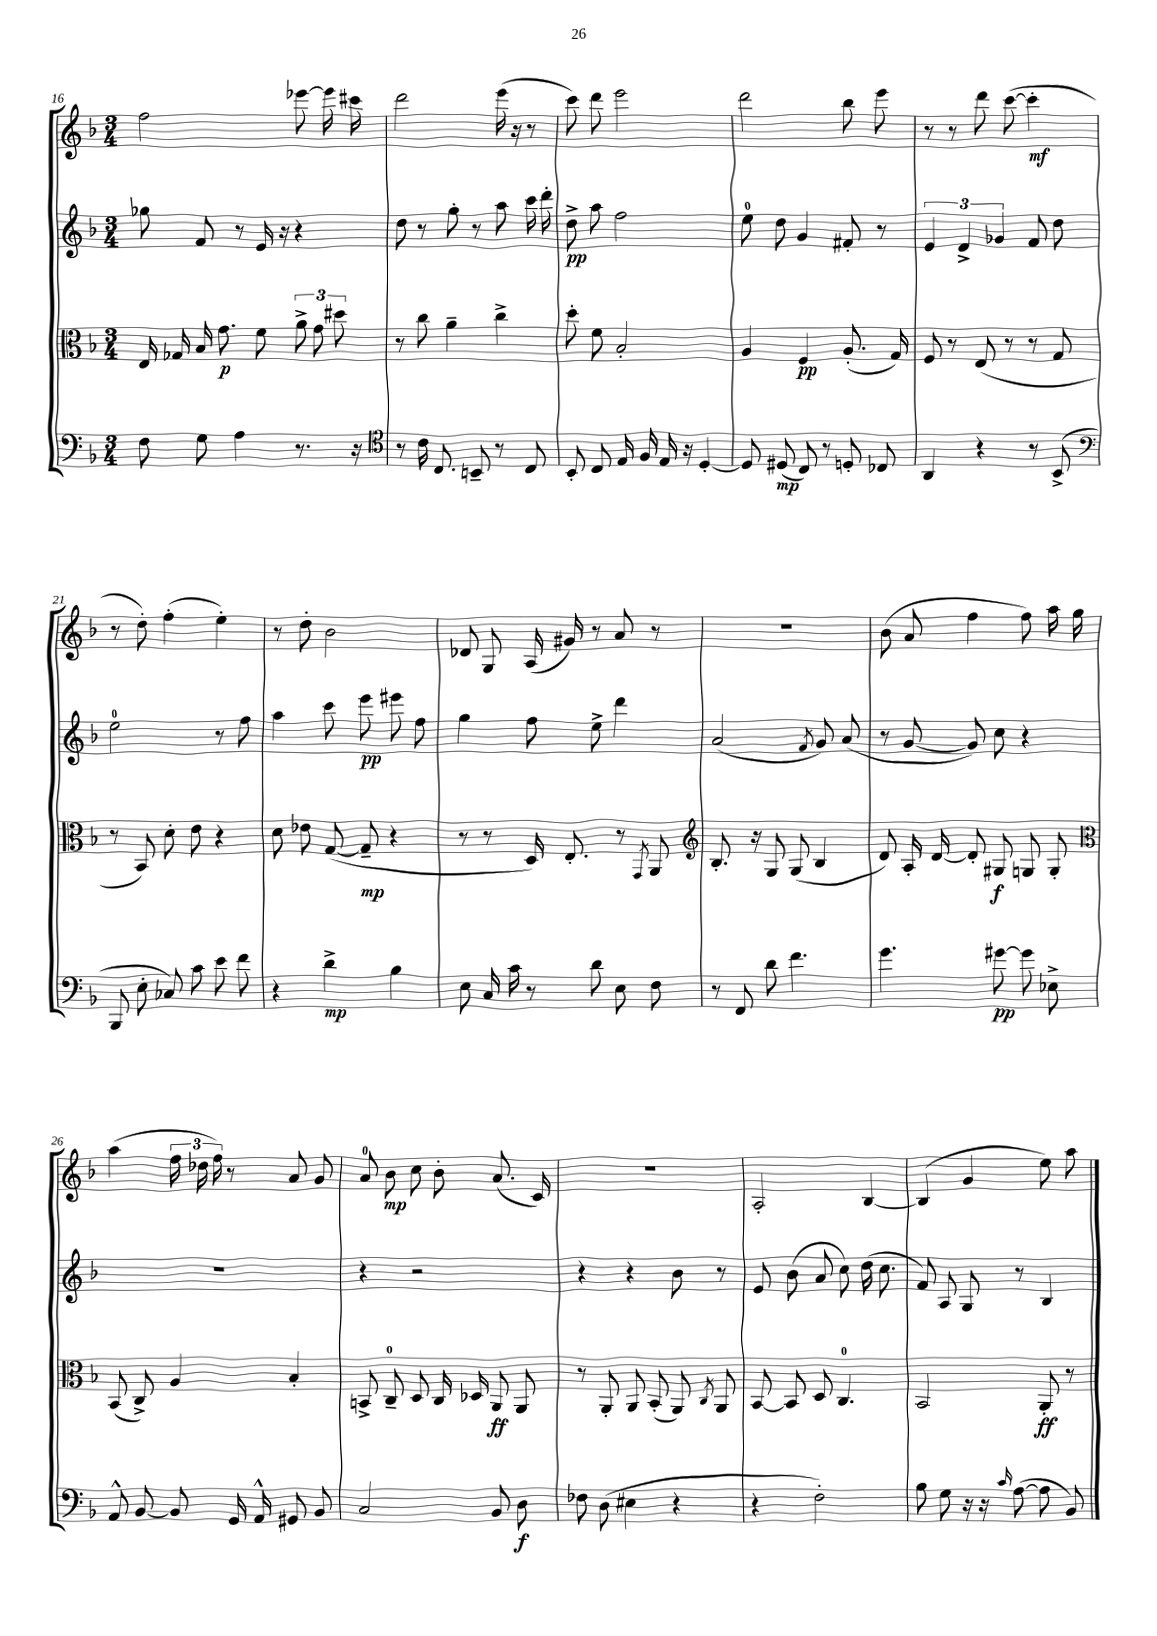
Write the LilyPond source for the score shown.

<<
\new StaffGroup <<
\new Staff = "s0" {
    \clef treble \key f \major \numericTimeSignature \time 3/4
    \autoBeamOff f''2 ees'''8~ ees'''16 cis'''16 |
    d'''2 e'''16( r16 r8 |
    c'''8) d'''8 e'''2 |
    d'''2 bes''8 e'''8 |
    r8 r8 d'''8 c'''8~( c'''4-.\mf |
    r8 d''8-.) f''4-.( e''4-.) |
    r8 d''8-. bes'2 |
    des'8 g8 a16( gis'16) r8 a'8 r8 |
    R2. |
    bes'8( a'8 f''4 f''8) a''16 g''16 |
    a''4( \tuplet 3/2 { f''16 des''16 f''16) } r8 a'8 g'8 |
    a'8-0 bes'8\mp c''8 bes'8-. a'8.( c'16) |
    R2. |
    a2-. bes4~ |
    bes4( g'4 e''8) a''8 \bar "|." |
}
\new Staff = "s1" {
    \clef treble \key f \major \numericTimeSignature \time 3/4
    \autoBeamOff ges''8 f'8 r8 e'16 r16 r4 |
    d''8 r8 g''8-. r8 a''8 c'''16 d'''16-. |
    d''8->\pp a''8 f''2 |
    e''8-0 d''8 g'4 fis'8-. r8 |
    \tuplet 3/2 { e'4 d'4-> ges'4 } f'8 d''8 |
    e''2-0 r8 f''8 |
    a''4 c'''8 e'''8\pp eis'''8 f''8 |
    g''4 f''8 e''8-> d'''4 |
    a'2( \acciaccatura { f'8 } g'8) a'8( |
    r8 g'8~ g'8) c''8 r4 |
    R2. |
    r4 r2 |
    r4 r4 bes'8 r8 |
    e'8 bes'8( a'8 c''8) d''16( c''8. |
    f'8) a8 g8 r8 bes4 \bar "|." |
}
\new Staff = "s2" {
    \clef alto \key f \major \numericTimeSignature \time 3/4
    \autoBeamOff e16 ges16 bes16 g'8.\p f'8 \tuplet 3/2 { a'8-> g'8 dis''8 } |
    r8 c''8 a'4-- c''4-> |
    d''8-. f'8 bes2-. |
    a4 f4\pp a8.-.( g16) |
    f8 r8 e8( r8 r8 g8 |
    r8 bes,8) d'8-. e'8 r4 |
    d'8 ees'8 g8~( g8--\mp r4 |
    r8 r8 d16) e8.-. r8 \acciaccatura { g,8 } a,8 |
    \clef treble bes8.-. r16 g8 g8( bes4 |
    d'8) a16-. d'16~ d'8-. gis8\f g8 g8-. |
    \clef alto bes,8( c8->) a4 bes4-. |
    b,8-> c8-0-- d8 c16 des16 a,8\ff a,8 |
    r8 a,8-. a,8 bes,8-.( a,8) \acciaccatura { c8 } a,8 |
    bes,8~ bes,8 d8 c4.-0 |
    bes,2 a,8-.\ff r8 \bar "|." |
}
\new Staff = "s3" {
    \clef bass \key f \major \numericTimeSignature \time 3/4
    \autoBeamOff f8 g8 a4 r8. r16 |
    \clef tenor r8 c'16 c8. b,8-- r8 c8 |
    bes,8-. c8 e16 f16 e16 r16 d4~-. |
    d8 dis8\mp( c8) r8 d8-. ces8 |
    a,4 r4 r8 bes,8->( |
    \clef bass bes,,8 e8-. ces8) c'8 e'8 f'8 |
    r4 d'4->\mp bes4 |
    e8 c16 c'16 r8 d'8 e8 f8 |
    r8 f,8 d'8 f'4. |
    g'4. gis'8~\pp gis'8 ees8-> |
    a,8-^ bes,8~ bes,8 g,16 a,16-^ gis,8 bes,8 |
    c2 bes,8 d8\f |
    fes8 d8( eis4 r4 |
    r4 f2-.) |
    bes8 g8 r16 r16 \grace { c'16 } a8~( a8 bes,8) \bar "|." |
}
>>
>>
\layout { \context { \Score currentBarNumber = #16 } }
